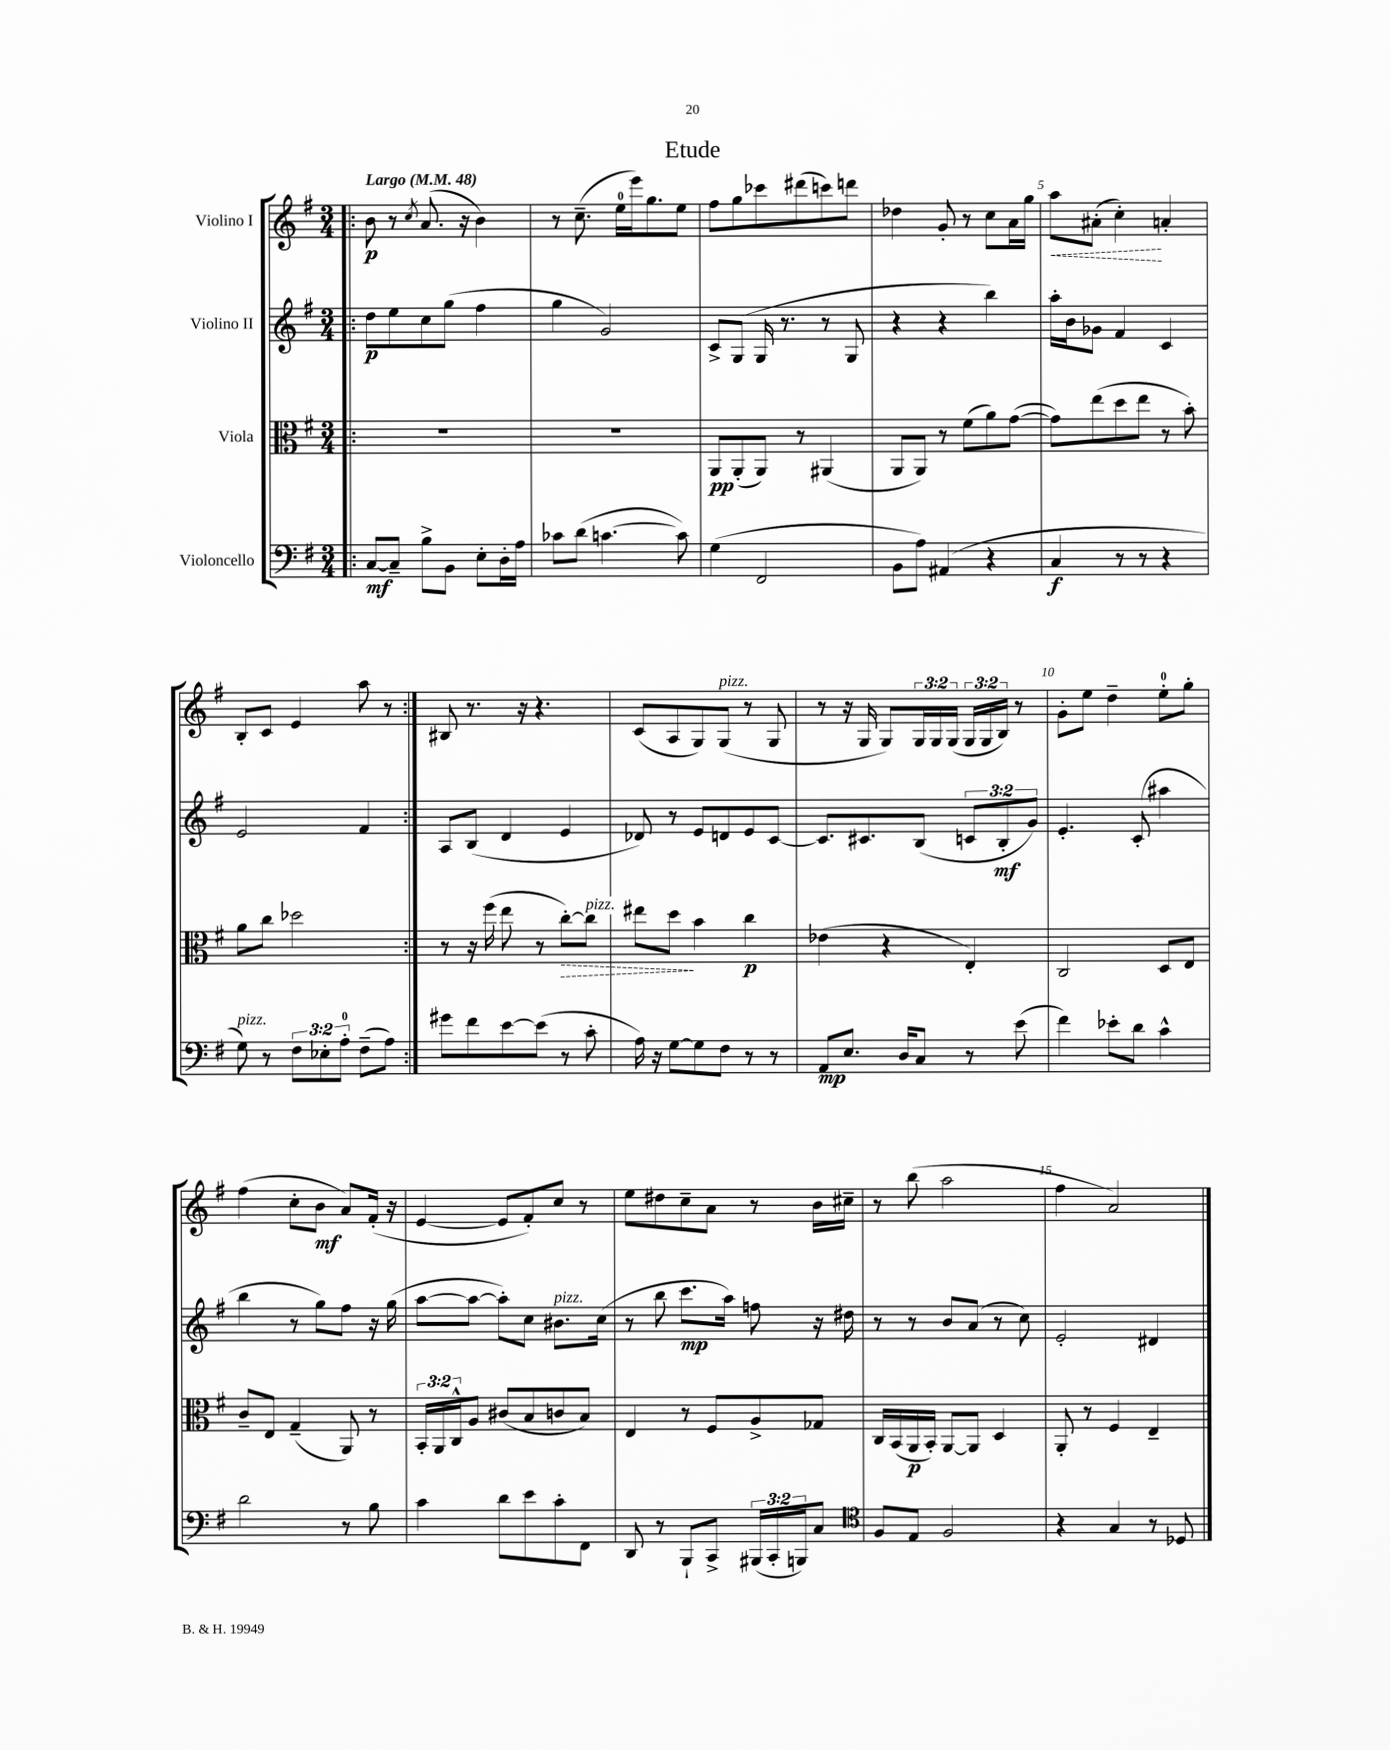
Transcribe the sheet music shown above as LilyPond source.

\header { title = "Etude" }
<<
\new StaffGroup <<
\new Staff = "s0" \with { instrumentName = "Violino I" } {
    \clef treble \key g \major \numericTimeSignature \time 3/4 \override Staff.TupletNumber.text = #tuplet-number::calc-fraction-text \tempo "Largo" 4 = 48
    \repeat volta 2 { \bar ".|:" b'8\p r8 \acciaccatura { c''8 } a'8.( r16 b'4) |
    r8 c''8.--( e''16-0 e'''16) g''8. e''8 |
    fis''8 g''8 ces'''8 dis'''8( c'''8) d'''8 |
    des''4 g'8-. r8 c''8 a'16 g''16 |
    \once \override Hairpin.style = #'dashed-line a''8\< ais'8-.( c''4-.\!) a'4-. |
    b8-. c'8 e'4 a''8 r8 | }
    bis8 r8. r16 r4. |
    c'8( a8 g8) g8^\markup { \italic "pizz." }( r8 g8 |
    r8 r16 g16 g8) \tuplet 3/2 { g16 g16 g16( } \tuplet 3/2 { g16 g16 b16) } r8 |
    g'8-. e''8 d''4-- e''8-0-. g''8-. |
    fis''4( c''8-. b'8\mf a'8) fis'16-.( r16 |
    e'4~ e'8 fis'8-.) c''8 r8 |
    e''8 dis''8 c''8-- a'8 r8 b'16 cis''16-- |
    r8 b''8( a''2 |
    fis''4 a'2) \bar "|." |
}
\new Staff = "s1" \with { instrumentName = "Violino II" } {
    \clef treble \key g \major \numericTimeSignature \time 3/4 \override Staff.TupletNumber.text = #tuplet-number::calc-fraction-text
    \repeat volta 2 { \bar ".|:" d''8\p e''8 c''8 g''8( fis''4 |
    g''4 g'2) |
    c'8-> g8( g16 r8. r8 g8 |
    r4 r4 b''4) |
    a''16-. b'16 ges'8 fis'4 c'4 |
    e'2 fis'4 | }
    a8 b8( d'4 e'4 |
    des'8) r8 e'8 d'8 e'8 c'8~ |
    c'8. cis'8. b8( \tuplet 3/2 { c'8 b8-.\mf g'8) } |
    e'4.-. c'8-.( ais''4 |
    b''4 r8 g''8) fis''8 r16 g''16( |
    a''8~ a''8~ a''8-.) c''8 bis'8.^\markup { \italic "pizz." } c''16( |
    r8 b''8 c'''8.\mp a''16) f''8 r16 dis''16 |
    r8 r8 b'8 a'8( r8 c''8) |
    e'2-. dis'4 \bar "|." |
}
\new Staff = "s2" \with { instrumentName = "Viola" } {
    \clef alto \key g \major \numericTimeSignature \time 3/4 \override Staff.TupletNumber.text = #tuplet-number::calc-fraction-text
    \repeat volta 2 { \bar ".|:" R2. |
    R2. |
    a,8\pp a,8-.( a,8) r8 ais,4( |
    a,8 a,8) r8 fis'8( a'8) g'8~( |
    g'8) e''8( d''8 e''8 r8 b'8-.) |
    a'8 c''8 des''2 | }
    r8 r16 fis''16( e''8 r8 \once \override Hairpin.style = #'dashed-line c''8~-.\>) c''8^\markup { \italic "pizz." } |
    eis''8 d''8\! b'4 c''4\p |
    ees'4( r4 e4-.) |
    c2 d8 e8 |
    c'8-- e8 g4--( a,8) r8 |
    \tuplet 3/2 { b,16-. a,16 c16-^ } a8 cis'8( b8 c'8 b8) |
    e4 r8 fis8 a8-> ges8 |
    c16 b,16( a,16\p b,16-.) a,8~ a,8 d4 |
    a,8-. r8 fis4 e4-- \bar "|." |
}
\new Staff = "s3" \with { instrumentName = "Violoncello" } {
    \clef bass \key g \major \numericTimeSignature \time 3/4 \override Staff.TupletNumber.text = #tuplet-number::calc-fraction-text
    \repeat volta 2 { \bar ".|:" c8~\mf c8-- b8-> b,8 e8-. d16-. a16 |
    ces'8 d'8( c'4.~ c'8) |
    g4( fis,2 |
    b,8 a8) ais,4( r4 |
    c4\f r8 r8 r4 |
    g8^\markup { \italic "pizz." }) r8 \tuplet 3/2 { fis8 ees8-. a8-0-. } fis8--( a8) | }
    gis'8 fis'8 e'8~ e'8( r8 c'8-. |
    a16) r16 g8~ g8 fis8 r8 r8 |
    a,8\mp e8. d16 c8 r8 e'8( |
    fis'4) ees'8-. d'8 c'4-^ |
    d'2 r8 b8 |
    c'4 d'8 e'8 c'8-. fis,8 |
    d,8 r8 b,,8-! c,8-> \tuplet 3/2 { bis,,16( c,16-. b,,16) } c8 |
    \clef tenor fis8 e8 fis2 |
    r4 g4 r8 des8 \bar "|." |
}
>>
>>
\layout { \context { \Score \override BarNumber.break-visibility = ##(#f #t #t) barNumberVisibility = #(every-nth-bar-number-visible 5) } }
